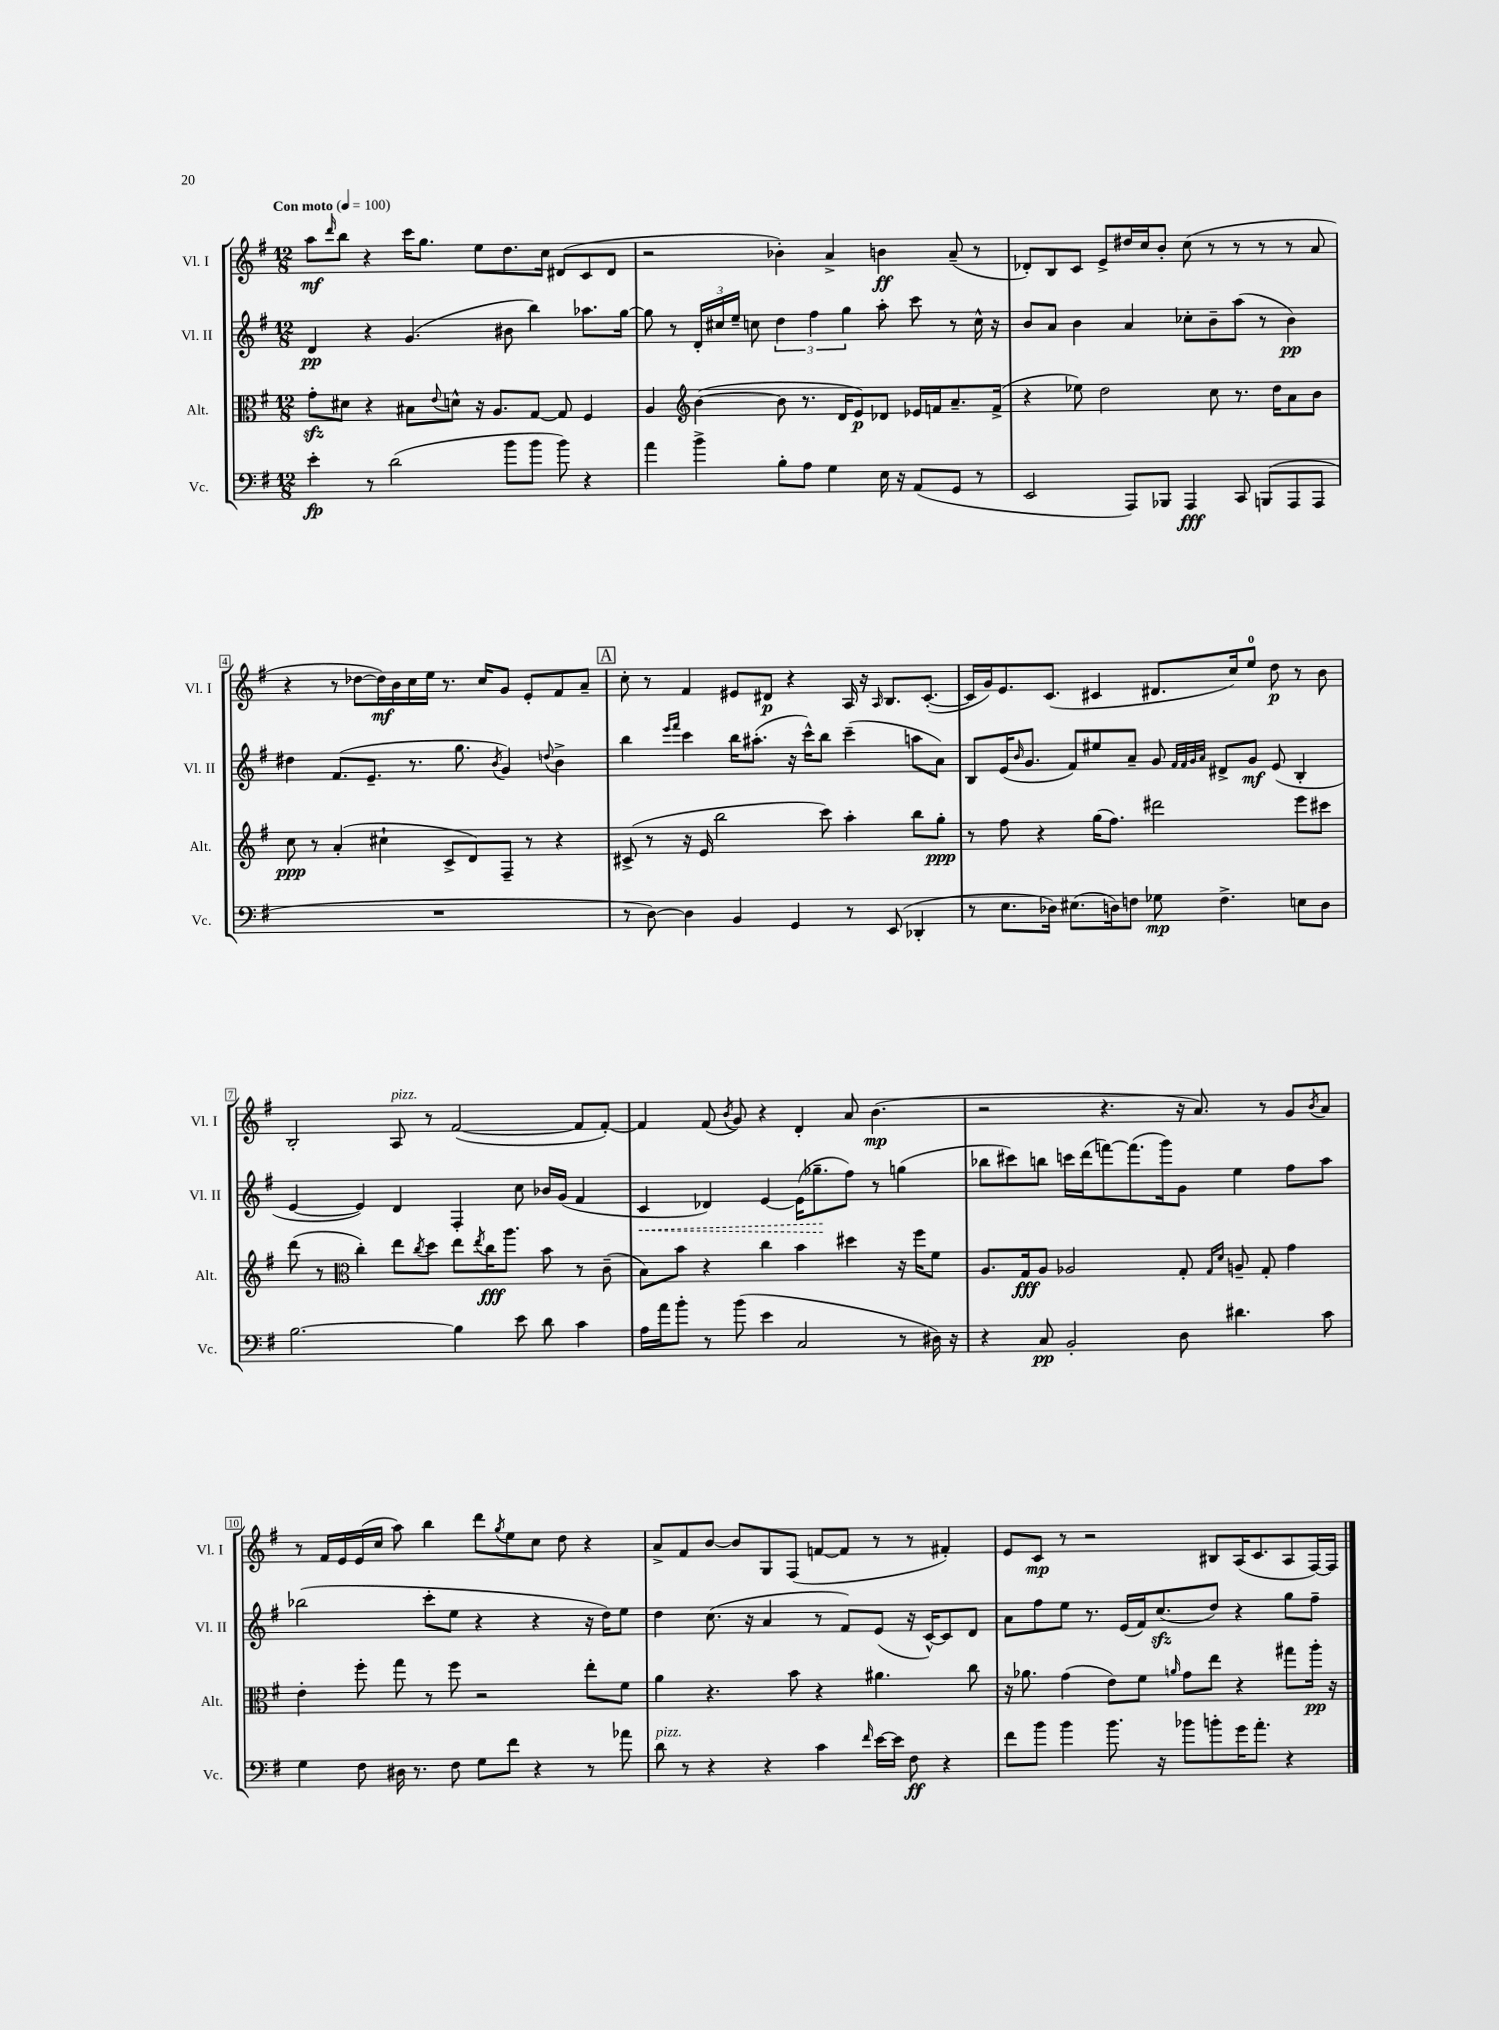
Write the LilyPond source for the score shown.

<<
\new StaffGroup <<
\new Staff = "s0" \with { instrumentName = "Vl. I" shortInstrumentName = "Vl. I" } {
    \clef treble \key g \major \numericTimeSignature \time 12/8 \tempo "Con moto" 4 = 100
    a''8\mf \grace { d'''16 } b''8 r4 c'''16 g''8. e''8 d''8. c''16 dis'8( c'8 dis'8 |
    r2 bes'4-.) a'4-> b'4\ff a'8--( r8 |
    des'8-.) b8 c'8 e'8-> dis''16 c''16 b'8-. c''8( r8 r8 r8 r8 a'8 |
    r4 r8 des''8~ des''16\mf) b'16 c''16 e''16 r8. c''16 g'8 e'8-. fis'8 a'8-- |
    \mark \markup { \box "A" } c''8-. r8 fis'4 eis'8 dis'8\p r4 a16 r16 \grace { a16 } b8. c'8.~-.( |
    c'16 g'16) e'8. c'8.( cis'4 dis'8. c''16) e''8-0 d''8\p r8 b'8 |
    b2-. a8^\markup { \italic "pizz." } r8 fis'2~( fis'8 fis'8~-.) |
    fis'4 fis'8( \acciaccatura { b'8 } g'8) r4 d'4-. a'8 b'4.\mp( |
    r2 r4. r16 a'8.) r8 g'8 \acciaccatura { b'8 } a'8 |
    r8 fis'16 e'16 e'16( c''16 a''8) b''4 d'''8 \acciaccatura { g''8 } e''8 c''8 d''8 r4 |
    a'8-> fis'8 b'8~ b'8 g8 fis8( f'8~ f'8 r8 r8 fis'4-.) |
    e'8 c'8\mp r8 r2 bis8 a16( c'8. a8 fis16~) fis16 \bar "|." |
}
\new Staff = "s1" \with { instrumentName = "Vl. II" shortInstrumentName = "Vl. II" } {
    \clef treble \key g \major \numericTimeSignature \time 12/8
    d'4\pp r4 g'4.( bis'8 b''4) aes''8. g''16~ |
    g''8 r8 \tuplet 3/2 { d'16-. cis''16 e''16-- } c''8 \tuplet 3/2 { d''4 fis''4 g''4 } a''8-. c'''8 r8 c''16-^ r16 |
    b'8 a'8 b'4 a'4 ces''8-. b'8-- a''8( r8 b'4\pp) |
    dis''4 fis'8.( e'8.-- r8. g''8. \acciaccatura { b'8 } g'4) \appoggiatura { d''8 } b'4-> |
    \mark \markup { \box "A" } b''4 \grace { e'''16 fis'''16 } c'''4 b''16 ais''8.-.( r16 c'''16-^) b''8 c'''4--( a''8 a'8) |
    b8 e'16( \grace { b'16 } g'8. fis'8) eis''8 a'8-- g'8 \grace { fis'32 fis'32 g'32 a'32 } dis'8-> g'8\mf e'8( b4-. |
    e'4~ e'4) d'4 fis4-. c''8 bes'16 g'16( fis'4 |
    \once \override Hairpin.style = #'dashed-line c'4\< des'4) e'4~ e'16( ges''8.--\! fis''8) r8 g''4( |
    bes''8 cis'''8) b''8 c'''16 d'''16( f'''8~) f'''8.( g'''16) g'8 e''4 fis''8 a''8 |
    bes''2( c'''8-. e''8 r4 r4 r16 d''16) e''8 |
    d''4 c''8.( r16 a'4 r8 fis'8) e'8( r16 c'16~-^) c'8 d'8 |
    a'8 fis''8 e''8 r8. e'16( fis'16) c''8.\sfz( d''8) r4 g''8 fis''8-- \bar "|." |
}
\new Staff = "s2" \with { instrumentName = "Alt." shortInstrumentName = "Alt." } {
    \clef alto \key g \major \numericTimeSignature \time 12/8
    g'8-.\sfz dis'8 r4 bis8 \appoggiatura { e'8 } d'8-^ r16 a8. g8~ g8 fis4 |
    a4 \clef treble b'4~( b'8 r8. d'16 e'8\p) des'8 ees'16 f'16 a'8.-- f'16->( |
    r4 ees''8) d''2 c''8 r8. d''16 a'8 b'8 |
    c''8\ppp r8 a'4-.( cis''4-! c'8-> d'8) fis8-- r8 r4 |
    \mark \markup { \box "A" } cis'8->( r8 r16 e'16 b''2 c'''8) a''4-. b''8 g''8-.\ppp |
    r8 fis''8 r4 g''16( fis''8.) dis'''2 e'''8 cis'''8 |
    d'''8( r8 \clef alto c''4-.) e''8 \acciaccatura { c''8 } d''8 e''8 \acciaccatura { e''8 } c''16\fff a''8. b'8 r8 c'8--( |
    b8) b'8 r4 c''4 b'4 dis''4 r16 fis''16 fis'8 |
    a8. g16\fff a8 aes2 g8-. \grace { g16 d'16 } a8-- g8-. g'4 |
    e'4-. fis''8-. g''8 r8 fis''8 r2 e''8-. fis'8 |
    a'4 r4. b'8 r4 ais'4. c''8 |
    r16 aes'8. g'4( e'8) fis'8 \grace { a'16 } g'8 e''8 r4 gis''8 a''16-.\pp r16 \bar "|." |
}
\new Staff = "s3" \with { instrumentName = "Vc." shortInstrumentName = "Vc." } {
    \clef bass \key g \major \numericTimeSignature \time 12/8
    e'4-.\fp r8 d'2( b'8 b'8 b'8) r4 |
    a'4 b'4-> b8-. a8 g4 e16 r16 a,8( g,8 r8 |
    e,2 a,,8) bes,,8 a,,4\fff c,8 b,,8( a,,8 a,,8 |
    R1. |
    \mark \markup { \box "A" } r8 d8~) d4 b,4 g,4 r8 e,8( des,4-. |
    r8 e8. des16) eis8.( d16) f8 ges8\mp f4.-> e8 d8 |
    b2.~ b4 e'8 d'8 c'4 |
    a16 a'16 b'8-. r8 b'8( e'4 c2 r8 dis16) r16 |
    r4 c8\pp b,2-. d8 dis'4. c'8 |
    g4 fis8 dis16 r8. fis8 g8 fis'8 r4 r8 aes'8 |
    d'8^\markup { \italic "pizz." } r8 r4 r4 c'4 \grace { fis'16 } e'16~ e'16 fis8\ff r4 |
    fis'8 b'8 b'4 b'8. r16 bes'8 b'8-. g'16 a'8.-. r4 \bar "|." |
}
>>
>>
\layout { \context { \Score \override BarNumber.stencil = #(make-stencil-boxer 0.1 0.3 ly:text-interface::print) } }
